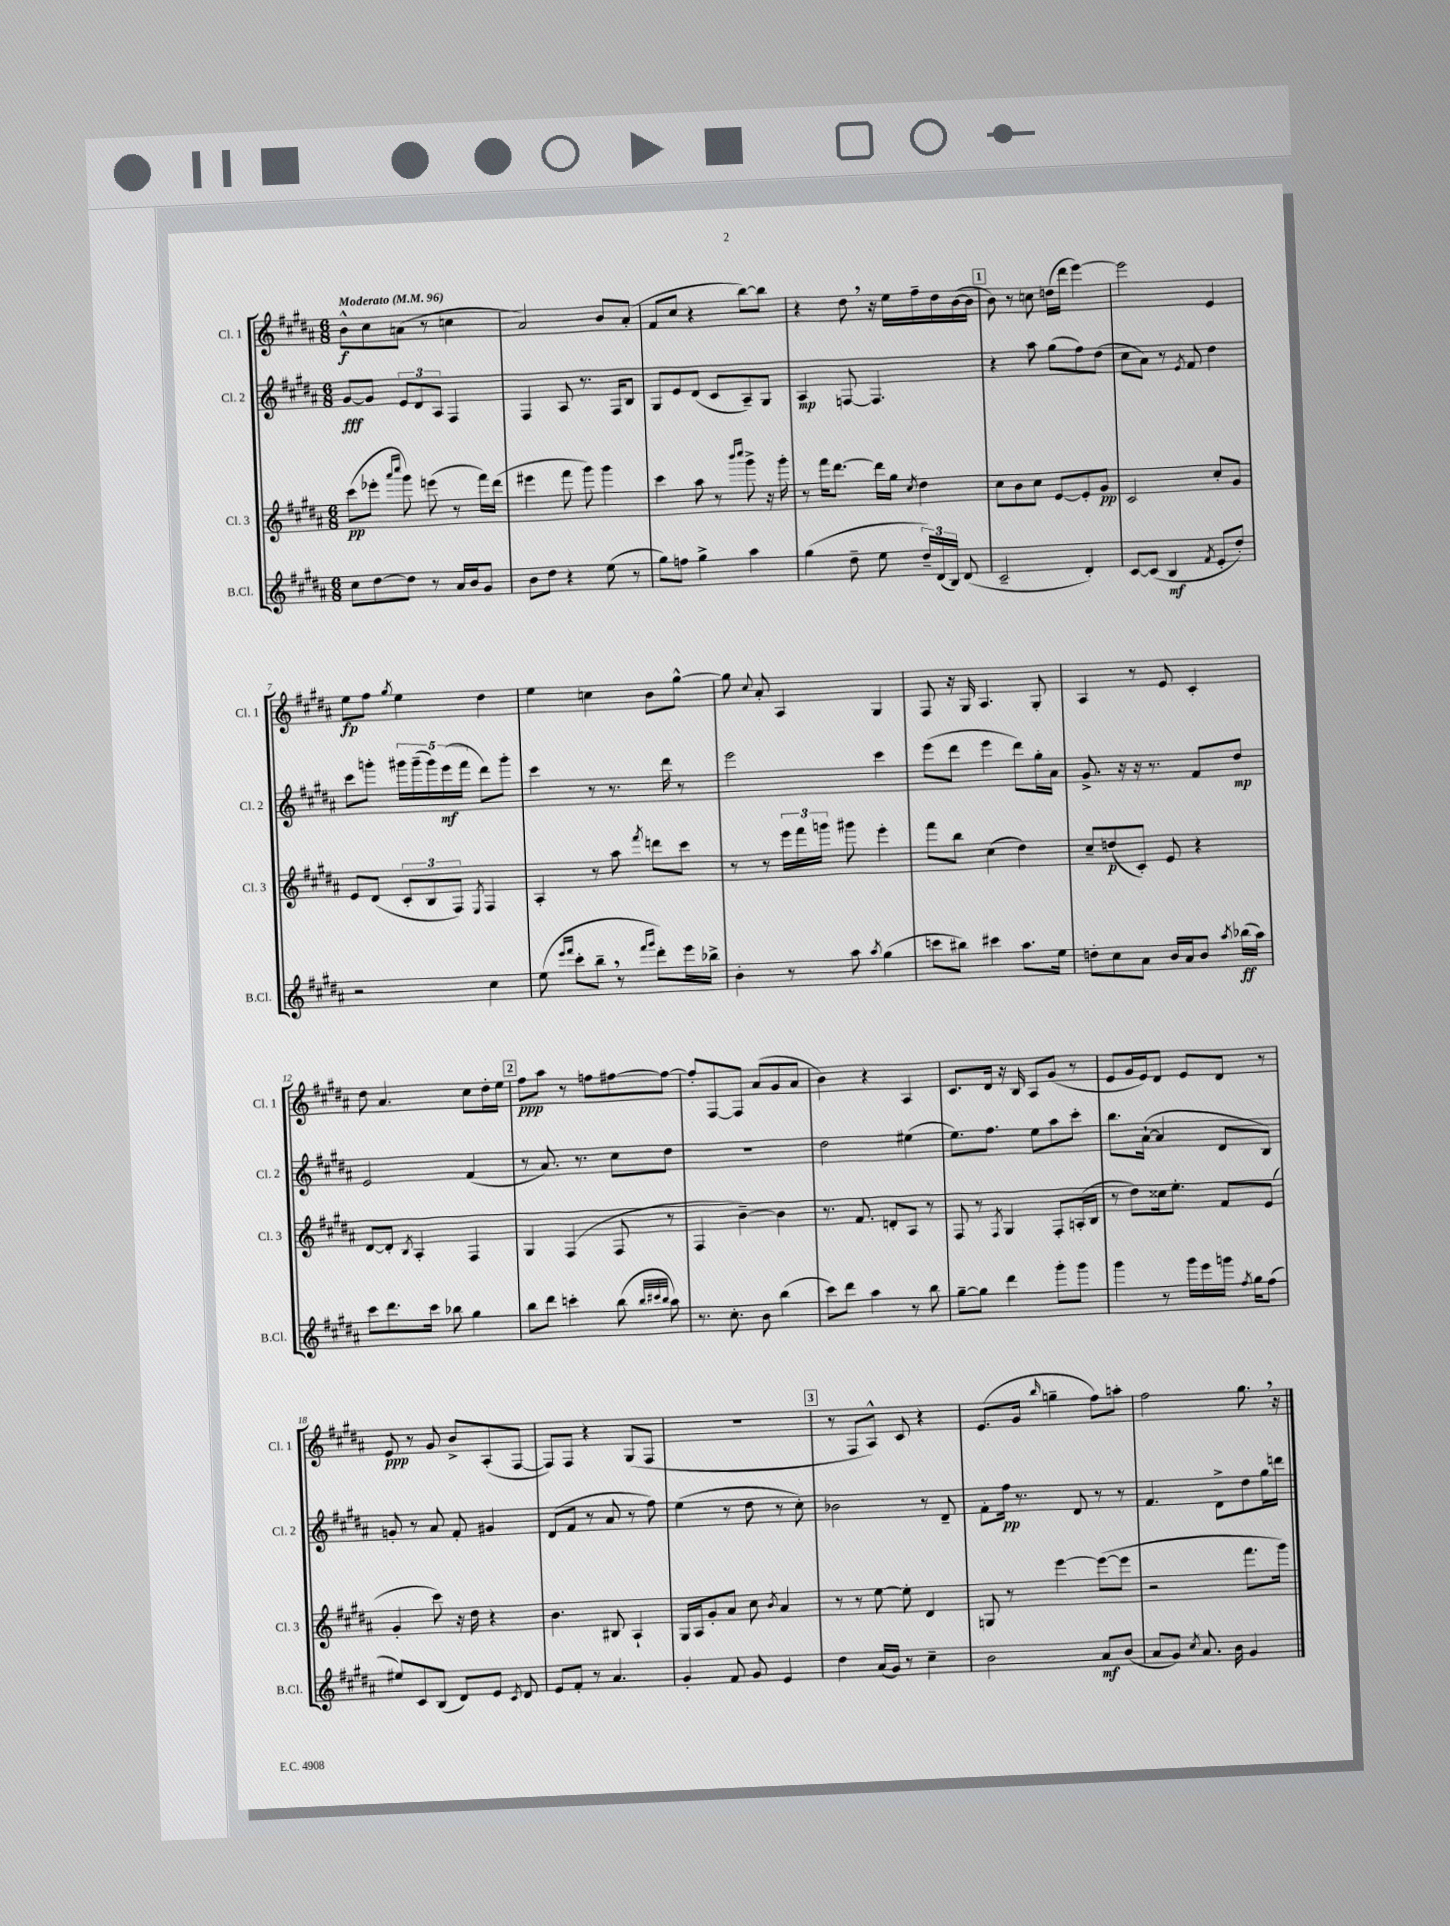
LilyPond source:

<<
\new StaffGroup <<
\new Staff = "s0" \with { instrumentName = "Cl. 1" shortInstrumentName = "Cl. 1" } {
    \clef treble \key b \major \numericTimeSignature \time 6/8 \tempo "Moderato" 4 = 96
    \autoBeamOff b'8[-^\f cis''8 a'8]( r8 c''4 |
    ais'2) b'8[ ais'8]-.( |
    fis'8[ cis''8] r4 b''8[~) b''8] |
    r4 dis''8 \breathe r16 e''16[ fis''16-- dis''16 b'16~( b'16] |
    \mark \markup { \box "1" } b'8) r8 c''8 d''16[( dis'''16] e'''4~) |
    e'''2 e'4 |
    e''8[\fp fis''8] \acciaccatura { gis''8 } e''4 dis''4 |
    e''4 c''4 b'8[ gis''8]~-^ |
    gis''8 \appoggiatura { cis''8 } ais'8-. ais4 gis4 |
    fis8 r16 gis16 ais4. gis8-. |
    ais4 r8 e'8 cis'4-. |
    dis''8 ais'4. cis''8[ dis''16-. e''16] |
    \mark \markup { \box "2" } fis''8[\ppp ais''8] r8 f''8[ fis''8~ fis''8]~ |
    fis''8[-. fis8~ fis8] ais'8[( gis'8 ais'8] |
    b'4) r4 ais4 |
    cis'8.[ dis'16] r16 b16 ais8[ gis'8]( r8 |
    e'8[ gis'16 e'16) dis'8] e'8[ dis'8] r8 |
    e'8\ppp r8 gis'8 b'8[-> ais8-.( fis8]~ |
    fis8[) fis8] r4 gis8[( fis8] |
    R2. |
    \mark \markup { \box "3" } r8 fis8[ ais8]-^) cis'8 r4 |
    e'8.[( gis'16] \grace { b''16 } g''4-- fis''8[) a''8]-. |
    fis''2 gis''8. \breathe r16 \bar "|." |
}
\new Staff = "s1" \with { instrumentName = "Cl. 2" shortInstrumentName = "Cl. 2" } {
    \clef treble \key b \major \numericTimeSignature \time 6/8
    \autoBeamOff gis'8[~\fff gis'8] \tuplet 3/2 { e'8[ dis'8 ais8] } fis4 |
    fis4 ais8 r8. fis16[ b8] |
    gis8[ e'8 dis'8]( cis'8[ ais8--) gis8] |
    ais4\mp f8~ f4. |
    \mark \markup { \box "1" } r4 ais''8 gis''8[( fis''8) dis''8]( |
    cis''8[ ais'8]) r8 \acciaccatura { e'8 } fis'8 dis''4 |
    cis'''8[ g'''8]-. \tuplet 5/4 { gis'''16[ gis'''16--( gis'''16) e'''16\mf( fis'''16] } dis'''8[) gis'''8]-. |
    cis'''4 r8 r8. dis'''16 r8 |
    e'''2 cis'''4 |
    e'''8[( dis'''8] e'''4 dis'''8[) gis''16-. ais'16] |
    gis'8.-> r16 r16 r8. fis'8[ dis''8]\mp |
    e'2 fis'4( |
    \mark \markup { \box "2" } r8 ais'8.) r8. cis''8[ dis''8] |
    R2. |
    dis''2 eis''4( |
    e''8.[) fis''8.] e''8[ ais''8 cis'''8]-. |
    b''8.[ ais'16]~-!( ais'4 dis'8[ b8]) |
    g'8-. r8 ais'8 fis'8-. gis'4 |
    dis'8[( fis'8] r8 ais'8 r8 fis''8) |
    e''4( r8 dis''8 r8 cis''8-.) |
    \mark \markup { \box "3" } bes'2 r8 dis'8-- |
    fis'8[-. fis''16]\pp r8. dis'8 r8 r8 |
    fis'4. dis'8[-> dis''8 gis''16 d'''16] \bar "|." |
}
\new Staff = "s2" \with { instrumentName = "Cl. 3" shortInstrumentName = "Cl. 3" } {
    \clef treble \key b \major \numericTimeSignature \time 6/8
    \autoBeamOff cis'''8[\pp( ees'''8]-. \grace { ais'''16[ cis''''16] } gis'''8) e'''8( r8 fis'''16[) dis'''16]( |
    eis'''4 fis'''8 gis'''8) gis'''4 |
    cis'''4 ais''8 r8 \grace { b'''16[ cis''''16] } gis'''8-> r16 gis'''16-. |
    r8 fis'''16[ dis'''8.]~ dis'''16[ gis''16] \acciaccatura { cis''8 } dis''4 |
    \mark \markup { \box "1" } cis''8[ b'8 cis''8] e'8[~ e'8-. gis'8]\pp |
    cis'2 cis''8[-. gis'8] |
    e'8[ dis'8]( \tuplet 3/2 { cis'8[-. b8 fis8]) } \acciaccatura { e8 } fis4 |
    ais4-. r8 ais''8 \acciaccatura { fis'''8 } d'''8[ cis'''8] |
    r8 r8 \tuplet 3/2 { e'''16[ fis'''16 g'''16] } gis'''8 e'''4-. |
    fis'''8[ b''8] cis''4( dis''4) |
    cis''8[-- d''8\p( cis'8]-.) e'8 r4 |
    dis'8[~ dis'8]-. \acciaccatura { b8 } ais4-. fis4 |
    \mark \markup { \box "2" } gis4 fis4( fis8 r8 |
    fis4 b'4~--) b'4 |
    r8. fis'8. d'8[-. ais8] r8 |
    fis8 r8 \acciaccatura { fis8 } gis4 fis8[-. a16-.( b16] |
    r8 dis''8[) cisis''16 e''8.]-. fis'8[ e'8]( |
    gis'4-. cis'''8) r16 dis''16 r4 |
    b'4. bis8 ais4-! |
    gis16[ ais16 gis'8-. ais'8] cis''8 \acciaccatura { b'8 } ais'4 |
    \mark \markup { \box "3" } r8 r8 e''8~ e''8-. dis'4 |
    g8 r8 e'''4~ e'''8[~( e'''8] |
    r2 fis'''8.[ gis'''16]) \bar "|." |
}
\new Staff = "s3" \with { instrumentName = "B.Cl." shortInstrumentName = "B.Cl." } {
    \clef treble \key b \major \numericTimeSignature \time 6/8
    \autoBeamOff cis''8[ dis''8~ dis''8] r8 ais'16[ b'16 gis'8] |
    b'8[ dis''8] r4 e''8( r8 |
    gis''8[) f''8] gis''4-> ais''4 |
    gis''4( dis''8-- e''8 \tuplet 3/2 { dis''16[--) dis'16( b16]) } dis'8( |
    \mark \markup { \box "1" } cis'2-- dis'4-.) |
    cis'8[~ cis'8]( b4\mf \acciaccatura { fis'8 } e'8[-. dis''8]-.) |
    r2 cis''4 |
    e''8( \grace { e'''16[ fis'''16] } cis'''8[-. b''8]-- \breathe r8 \grace { fis'''16[ gis'''16] } dis'''8[-.) e'''16 bes''16]-> |
    b'4-. r8 ais''8 \acciaccatura { ais''8 } gis''4( |
    c'''8[ bis''8]) cis'''4 ais''8.[ e''16] |
    d''8[-. cis''8 ais'8] b'16[ ais'16 b'8] \acciaccatura { ais''8 } bes''16[\ff( ais''16]) |
    cis'''8[ dis'''8. cis'''16] bes''8 gis''4 |
    \mark \markup { \box "2" } b''8[ dis'''8] c'''4-. b''8( \grace { b''32[ cis'''32 b''32] } ais''8) |
    r8. cis''8.-. b'8 b''4( |
    cis'''8[) dis'''8] ais''4 r8 b''8 |
    gis''8[~-- gis''8] dis'''4 gis'''8[-. gis'''8] |
    gis'''4 r8 gis'''16[ e'''16 g'''16] \acciaccatura { fis''8 } gis''16[ fis''8]( |
    eis''8[) cis'8 b8]( dis'8[) e'8] \acciaccatura { cis'8 } dis'8 |
    e'8[ fis'8]-. r8 ais'4. |
    gis'4-. fis'8 gis'8 e'4 |
    \mark \markup { \box "3" } dis''4 ais'16[( gis'16]) r8 cis''4-- |
    b'2 ais'8[\mf b'8]( |
    ais'8[ gis'8]) \acciaccatura { cis''8 } ais'8. b'16 gis'4 \bar "|." |
}
>>
>>
